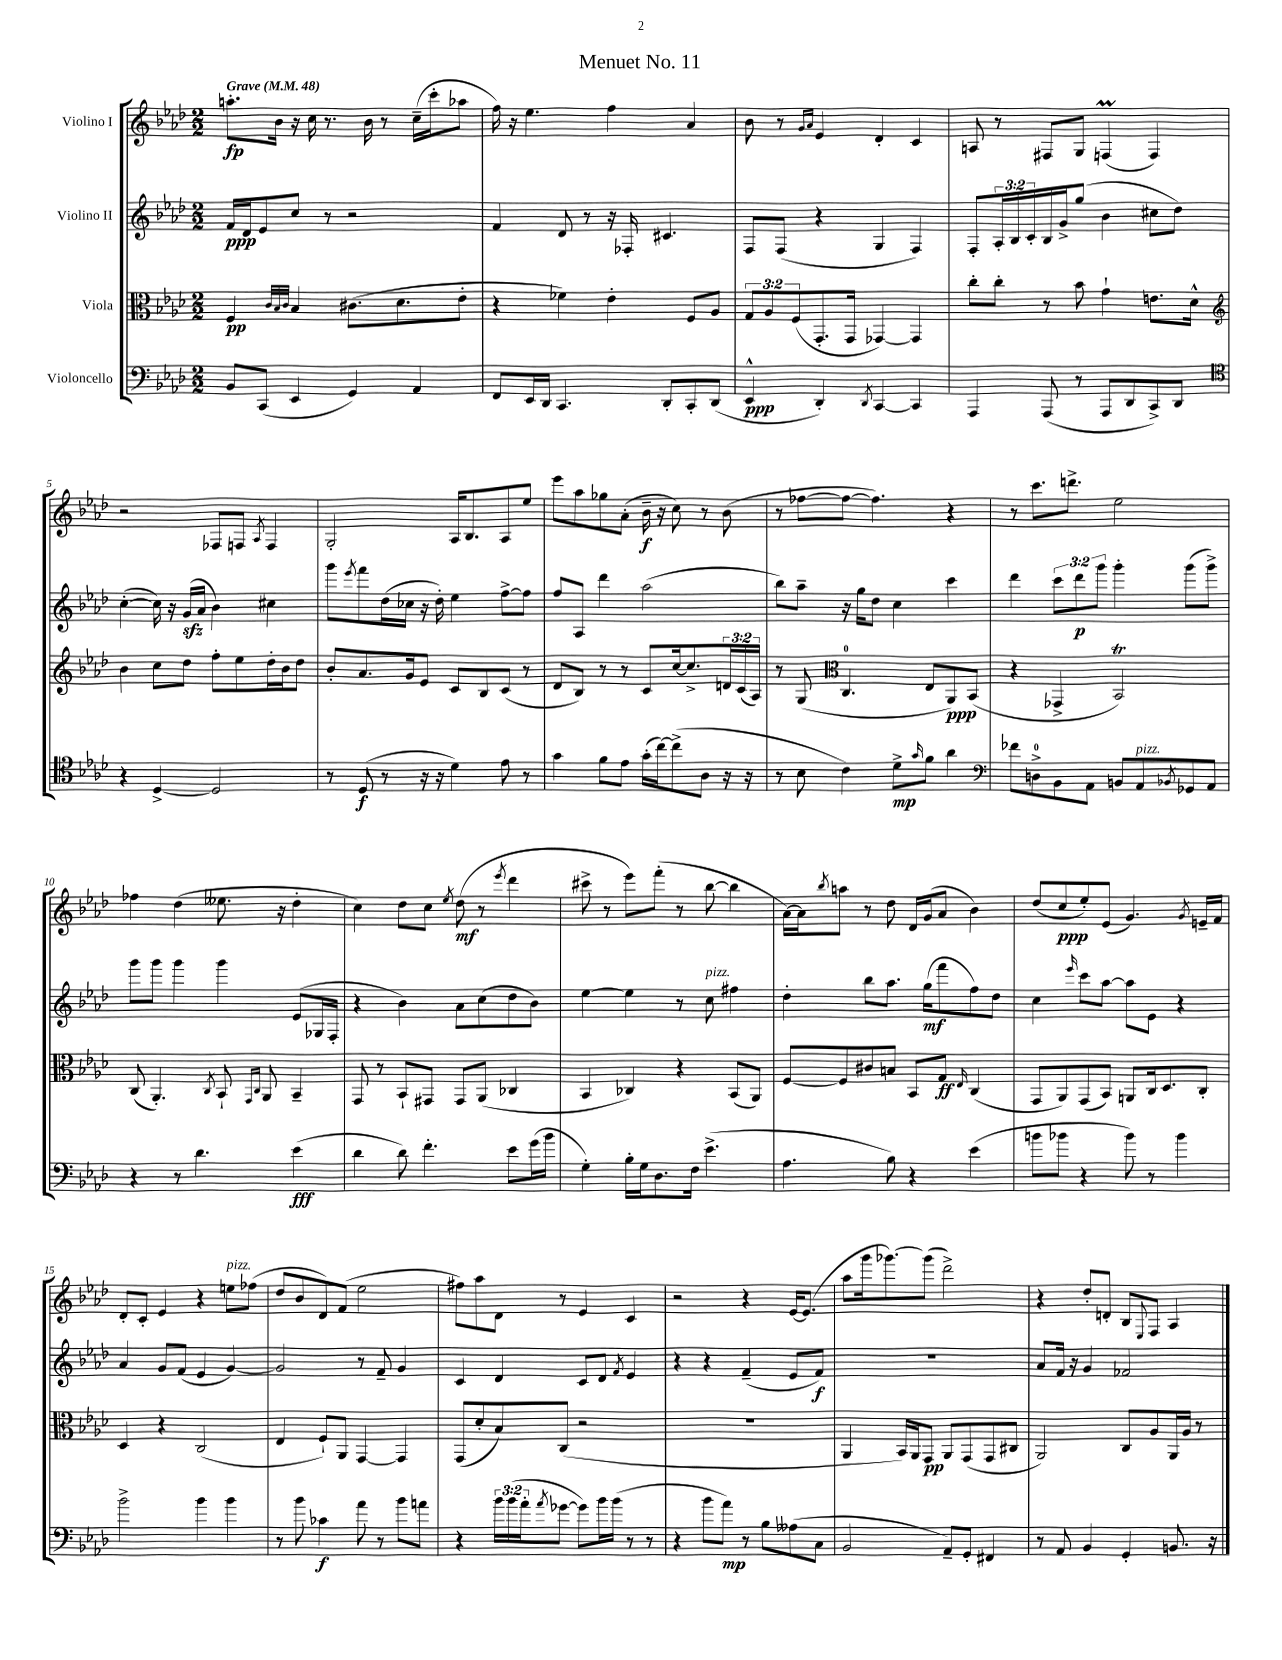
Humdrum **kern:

**kern	**kern	**kern	**kern
*staff4	*staff3	*staff2	*staff1
*clefF4	*clefC3	*clefG2	*clefG2
*k[b-e-a-d-]	*k[b-e-a-d-]	*k[b-e-a-d-]	*k[b-e-a-d-]
*M2/2	*M2/2	*M2/2	*M2/2
*MM48	*MM48	*MM48	*MM48
8BB-	4F	16f	8.aa'
.	.	16d-	.
(8CC	.	8e-	.
.	.	.	16b-
.	32qqc	.	.
.	32qqB-	.	.
.	32qqc	.	.
4EE-	4B-	8cc	16r
.	.	.	16cc
.	.	8r	8.r
4GG)	(8.c#	2r	.
.	.	.	16b-
.	.	.	8r
.	8.d-	.	.
4AA-	.	.	(16cc~
.	.	.	16ccc'
.	8e-'	.	8aa-
=	=	=	=
8FF	4r	4f	16ff)
.	.	.	16r
16EE-	.	.	4.ee-
16DD-	.	.	.
4.CC	4f-)	8d-	.
.	.	8r	.
.	4e-'	16r	4ff
.	.	16F-'	.
8DD-'	.	4.c#	.
8CC'	8F	.	4a-
(8DD-	8A-	.	.
=	=	=	=
4EE-^^	12G	8F	8b-
.	12A-	.	.
.	.	(8F	8r
.	(12F	.	.
.	.	.	16qqg
.	.	.	16qqa-
4DD-')	8.GG'	4r	4e-
.	16GG	.	.
8qDD-	.	.	.
[4CC	[4GG-)	4G	4d-'
4CC]	4GG-]	4F)	4c
=	=	=	=
4AAA-	8cc'	8F'	8A
.	8cc'	24A-'	8r
.	.	24B-	.
.	.	24c'	.
(8AAA-	8r	16B-	8F#
.	.	16g^	.
8r	8b-	(8gg	8G
8AAA-	4g`	4b-	(4F
8DD-	.	.	.
8CC^)	8.e	8cc#	4F)
8DD-	.	8dd-)	.
.	16d-^^	.	.
=	=	=	=
*clefC4	*clefG2	*	*
4r	4b-	([4cc'	2r
[4D-^	8cc	16cc])	.
.	.	16r	.
.	8dd-	(16g	.
.	.	16a-	.
2D-]	8ff'	4b-)	8F-
.	8ee-	.	8F
.	.	.	8qA-
.	16dd-'	4cc#	4F
.	16b-	.	.
.	8dd-	.	.
=	=	=	=
8r	8b-'	8ggg	2G'
.	.	8qeee-	.
(8D-	8.a-	8fff	.
8r	.	(16dd-	.
.	16g	16cc-	.
16r	8e-	16r	.
16r	.	16dd-')	.
4d-)	8c	4ee-	16A-
.	.	.	8.B-
.	8B-	.	.
8e-	(8c	[8ff^	8A-
8r	8r	8ff]	8ee-
=	=	=	=
4g	8d-	8ff	8eee-
.	8B-)	8A-	8aa-
8f	8r	4ddd-	8gg-
8e-	8r	.	(8a-'
(16g'	8c	(2aa-	16b-~
[16cc)	.	.	16r
(8cc^]	[16cc	.	8cc)
.	8.cc^]	.	.
8A-	.	.	8r
16r	24d	.	(8b-
.	(24c	.	.
16r	.	.	.
.	24A-)	.	.
=	=	=	=
8r	8r	8bb-)	8r
8B-	(8G	8aa-~	[8ff-
*	*clefC3	*	*
4c)	4.C	16r	8ff-_
.	.	16gg	.
.	.	8dd-	4.ff-])
8d-^	.	4cc	.
16qqg	.	.	.
8f	8E-	.	.
4a-	8AA-)	4ccc	4r
.	(8BB-	.	.
=	=	=	=
*clefF4	*	*	*
8f-	4r	4ddd-	8r
8D^	.	.	8.ccc
8BB-	4GG-^	12ccc	.
.	.	.	8.ddd^
.	.	12ddd-	.
8AA-	.	.	.
.	.	12ggg	.
8BB	2BB-)	4ggg'	2ee-
8AA-	.	.	.
8qBB-	.	.	.
8GG-	.	(8ggg	.
8AA-	.	8ggg^)	.
=	=	=	=
4r	(8C	8ggg	4ff-
.	4.AA-')	8ggg	.
8r	.	4ggg	(4dd-
4.d-	.	.	.
.	8qC	.	.
.	8BB-`	4ggg	8.ee--
.	16qqGG	.	.
.	16qqC	.	.
.	8AA-	.	.
.	.	.	16r
(4e-	4BB-~	(8e-	4dd-'
.	.	16G-	.
.	.	16F'	.
=	=	=	=
4d-	8GG	4r	4cc)
.	8r	.	.
8d-)	8BB-`	4b-)	8dd-
4.f'	8GG#	.	8cc
.	.	.	8qee-
.	8GG#	8a-	(8dd-
.	(8AA-	(8cc	8r
.	.	.	8qeee-
8e-	4C-	8dd-	4ddd-
(16g	.	8b-)	.
16b-	.	.	.
=	=	=	=
4G')	4BB-	[4ee-	8ccc#^
.	.	.	8r
16B-'	4C-)	4ee-]	8eee-)
16G	.	.	.
8.D-	.	.	(8fff'
.	4r	8r	8r
16F	.	.	.
(4.e-^	.	8cc	[8bb-
.	(8BB-	4ff#	4bb-]
.	8AA-)	.	.
=	=	=	=
4.A-	[8F	4dd-'	[16a-)
.	.	.	16a-]
.	.	.	8qbb-
.	8F]	.	8aa
.	8c#	8bb-	8r
8B-)	8B	8.aa-	8dd-
4r	8BB-	.	16d-
.	.	(16gg	(16g
.	8G	8fff	8a-
.	16qqE-	.	.
(4e-	(4C	8ff)	4b-)
.	.	8dd-	.
=	=	=	=
8b	8GG	4cc	(8dd-
8b-	8AA-)	.	8cc
.	.	16qqeee-	.
4r	(8GG	8ccc	8ee-')
.	8BB-)	[8aa-	(8e-
8b-)	8AA	8aa-]	4.g)
8r	16C	8e-	.
.	8.D-	.	.
4b-	.	4r	.
.	.	.	8qg
.	8C'	.	16e~
.	.	.	16f
=	=	=	=
2b-^	4D-	4a-	8d-'
.	.	.	8c'
.	4r	8g	4e-
.	.	(8f	.
4b-	(2C	4e-	4r
4b-	.	[4g)	8ee
.	.	.	(8ff-
=	=	=	=
8r	4E-	2g]	8dd-
8b-	.	.	8b-
4c-	8F`)	.	8d-)
.	8AA-	.	(8f
8a-	[4GG	8r	2ee-
8r	.	8f~	.
8b-	4GG]	4g	.
8a	.	.	.
=	=	=	=
4r	(8GG	4c	8ff#)
.	8d-'	.	8aa-
24b-	8B-)	4d-	8d-
(24b-	.	.	.
24a-'	.	.	.
8qa-	.	.	.
[8g-	(8C	.	8r
8g-])	2r	8c	4e-
16b-	.	8d-	.
(16b-	.	.	.
.	.	8qf	.
8r	.	4e-	4c
8r	.	.	.
=	=	=	=
4r	1r	4r	2r
8b-	.	4r	.
8a-)	.	.	.
8r	.	(4f~	4r
8B-	.	.	.
(8A--	.	8e-	[16e-
.	.	.	(8.e-]
8C	.	8f)	.
=	=	=	=
2BB-	4AA-	1r	8aa-
.	.	.	16ggg
.	.	.	[8.ggg-)
.	16BB-)	.	.
.	16AA-	.	.
.	8GG	.	(8ggg-]
8AA-~)	8AA-	.	2ddd-^)
8GG'	(8GG	.	.
4FF#	8GG	.	.
.	8C#	.	.
=	=	=	=
8r	2AA-)	8a-	4r
8AA-	.	16f	.
.	.	16r	.
4BB-	.	4g	8dd-'
.	.	.	8d'
4GG'	8C	2f-	8B-
.	.	.	8qqE-
.	8A-	.	8F
8.BB	16AA-	.	4A-
.	16A-	.	.
.	8r	.	.
16r	.	.	.
==	==	==	==
*-	*-	*-	*-
